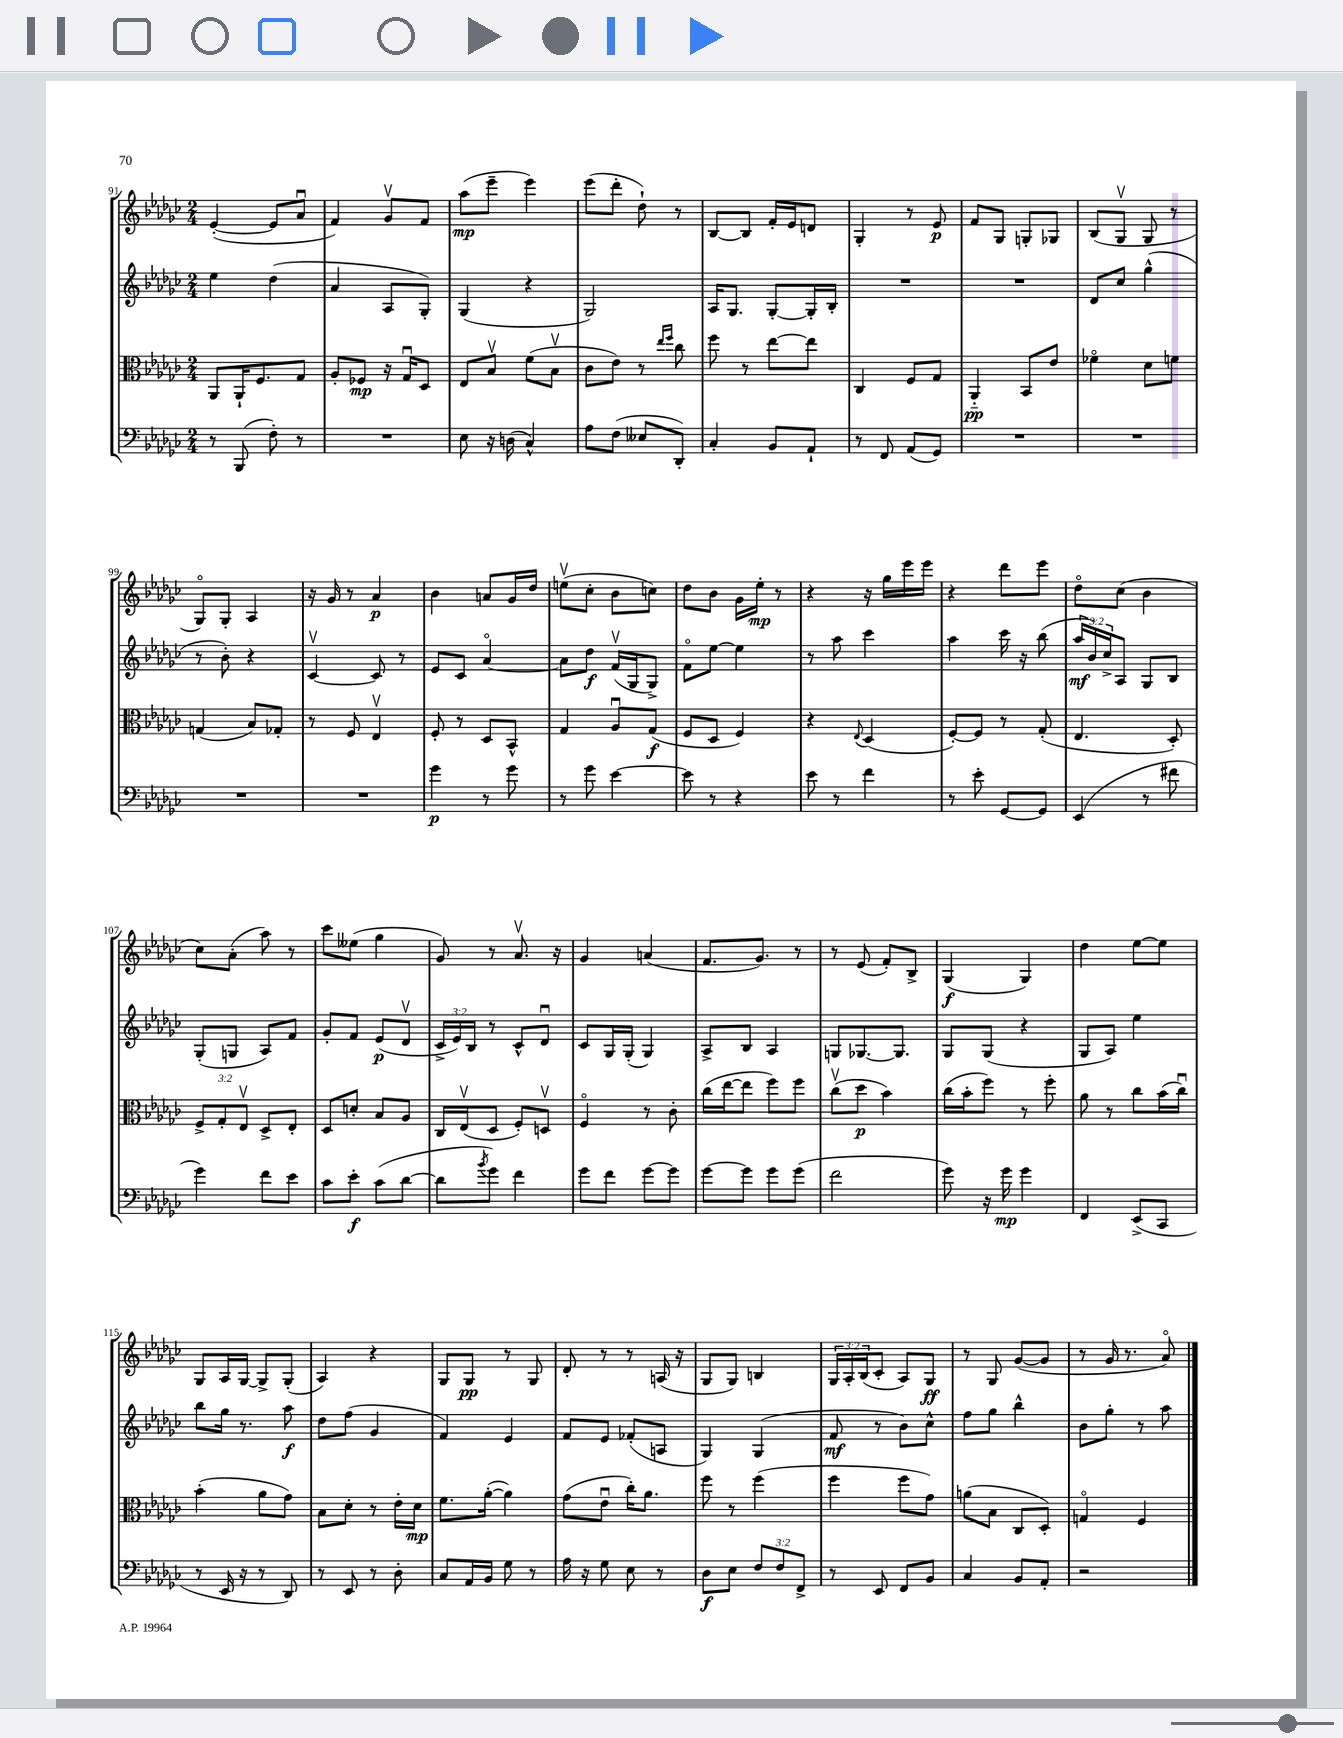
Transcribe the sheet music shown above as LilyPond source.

<<
\new StaffGroup <<
\new Staff = "s0" {
    \clef treble \key ges \major \numericTimeSignature \time 2/4 \override Staff.TupletNumber.text = #tuplet-number::calc-fraction-text
    ees'4~-.( ees'8 aes'8\downbow |
    f'4) ges'8\upbow f'8 |
    aes''8\mp( ees'''8-- ees'''4) |
    ees'''8( des'''8-. des''8-!) r8 |
    bes8~ bes8 f'16-. ees'16 d'8 |
    ges4-. r8 ees'8\p |
    f'8 ges8 g8-. ges8 |
    bes8( ges8\upbow ges8 r8 |
    ges8\flageolet) ges8-. aes4 |
    r16 ges'16 r8 aes'4\p |
    bes'4 a'8 ges'16 des''16 |
    e''8\upbow( ces''8-. bes'8 c''8) |
    des''8 bes'8 ges'16 ees''16-.\mp r8 |
    r4 r16 ges''16 ees'''16 ees'''16 |
    r4 des'''8 ees'''8 |
    des''8\flageolet ces''8( bes'4 |
    ces''8) aes'8-.( aes''8) r8 |
    ces'''8 eeses''8( ges''4 |
    ges'8) r8 aes'8.\upbow r16 |
    ges'4 a'4( |
    f'8. ges'8.) r8 |
    r8 ees'8( f'8-.) bes8-> |
    ges4\f( ges4) |
    des''4 ees''8~ ees''8 |
    ges8 aes16 ges16~ ges8-> ges8-.( |
    aes4) r4 |
    ges8 ges8\pp r8 ges8 |
    des'8-. r8 r8 a16( r16 |
    ges8 ges8) b4 |
    \tuplet 3/2 { ges16 aes16-. bes16( } ces'8-. aes8) ges8\ff |
    r8 ges8 ges'8~( ges'8 |
    r8 ges'16 r8. aes'8\flageolet) \bar "|." |
}
\new Staff = "s1" {
    \clef treble \key ges \major \numericTimeSignature \time 2/4 \override Staff.TupletNumber.text = #tuplet-number::calc-fraction-text
    ees''4 des''4( |
    aes'4 aes8 ges8-.) |
    ges4( r4 |
    ges2) |
    aes16 ges8. ges8~-. ges16-. bes16-. |
    R2 |
    R2 |
    des'8 ces''8 ges''4-^( |
    r8 bes'8-.) r4 |
    ces'4~\upbow ces'8 r8 |
    ees'8 ces'8 aes'4~\flageolet |
    aes'8 des''8\f f'16\upbow( ges16 ges8->) |
    f'8\flageolet ees''8~ ees''4 |
    r8 aes''8 ces'''4 |
    aes''4 ces'''16 r16 bes''8( |
    \tuplet 3/2 { aes''16\mf bes'16) ces''16-> } aes8 ges8 bes8 |
    ges8-.( g8 aes8) f'8 |
    ges'8-. f'8 ees'8\p( des'8\upbow |
    \tuplet 3/2 { ces'16-> ees'16) bes16 } r8 ces'8-^ des'8\downbow |
    ces'8 ges16 ges16-.( ges4) |
    aes8-> bes8 aes4 |
    g8 ges8.~ ges8. |
    ges8 ges8( r4 |
    ges8 aes8) ees''4 |
    bes''8 ges''16 r8. aes''8\f |
    des''8 f''8( ges'4 |
    f'4) ees'4 |
    f'8 ees'8 fes'8-.( a8 |
    ges4) ges4( |
    f'8\mf r8 bes'8) ces''8-^ |
    f''8 ges''8 bes''4-^ |
    bes'8 ges''8-. r8 aes''8 \bar "|." |
}
\new Staff = "s2" {
    \clef alto \key ges \major \numericTimeSignature \time 2/4 \override Staff.TupletNumber.text = #tuplet-number::calc-fraction-text
    aes,8 aes,16-! f8. ges8 |
    aes8-. fes8\mp r16 ges16\downbow des8 |
    ees8 bes8\upbow f'8( bes8\upbow |
    ces'8 ees'8) r8 \grace { ees''16 f''16 } ces''8 |
    f''8 r8 ees''8~ ees''8 |
    ces4 f8 ges8 |
    aes,4-_\pp bes,8 ees'8 |
    fes'4\flageolet des'8 f'8 |
    g4( bes8) ges8-. |
    r8 f8 ees4\upbow |
    f8-. r8 des8 bes,8-^ |
    ges4 aes8\downbow ges8\f( |
    f8 des8 f4) |
    r4 \appoggiatura { ees8 } des4( |
    f8~-.) f8 r8 ges8-.( |
    ees4. des8-.) |
    \tuplet 3/2 { f8-> ges8-. ees8\upbow } des8-> ees8-. |
    des8 d'8-. bes8 aes8 |
    ces16 ees16\upbow( des8 f8-.) d8\upbow |
    f4\flageolet r8 ces'8-. |
    ces''16( ees''16~ ees''8 f''8) f''8 |
    ces''8\upbow( des''8\p bes'4) |
    ces''16( bes'16-. f''8) r8 f''8-. |
    aes'8 r8 ces''8 bes'16( ces''16\downbow) |
    bes'4-.( aes'8 ges'8) |
    bes8 des'8-. r8 ees'16-. des'16\mp |
    f'8. aes'16~-.( aes'4) |
    ges'8( ees'8\downbow ces''16-.) aes'8. |
    f''8 r8 f''4( |
    f''4 f''8 ges'8) |
    a'8( bes8 ces8 des8-.) |
    g4\flageolet f4 \bar "|." |
}
\new Staff = "s3" {
    \clef bass \key ges \major \numericTimeSignature \time 2/4 \override Staff.TupletNumber.text = #tuplet-number::calc-fraction-text
    r8 bes,,8( f8-.) r8 |
    R2 |
    ees8 r16 d16( ces4-^) |
    aes8 f8( eeses8 des,8-.) |
    ces4-. bes,8 aes,8-! |
    r8 f,8 aes,8( ges,8) |
    R2 |
    R2 |
    R2 |
    R2 |
    ges'4\p r8 ges'8 |
    r8 ges'8 ees'4~ |
    ees'8 r8 r4 |
    ees'8 r8 f'4 |
    r8 ees'8-. ges,8~ ges,8 |
    ees,4( r8 fis'8 |
    ges'4) f'8 ees'8 |
    ces'8 ees'8-.\f ces'8( des'8~ |
    des'8 \acciaccatura { bes'8 } ges'8) f'4 |
    ges'8 f'8 ges'8~ ges'8 |
    ges'8~ ges'8 ges'8 ges'8( |
    f'2 |
    ges'8) r16 ges'16\mp ges'4 |
    f,4 ees,8->( ces,8 |
    r8 ees,16 r16 r8 des,8) |
    r8 ees,8 r8 des8-. |
    ces8 aes,16 bes,16 ges8 r8 |
    aes16 r16 ges8 ees8 r8 |
    des8\f ees8 \tuplet 3/2 { f8 f8 f,8-> } |
    r8 ees,8 f,8 bes,8 |
    ces4 bes,8 aes,8-. |
    r2 \bar "|." |
}
>>
>>
\layout { \context { \Score currentBarNumber = #91 } }
